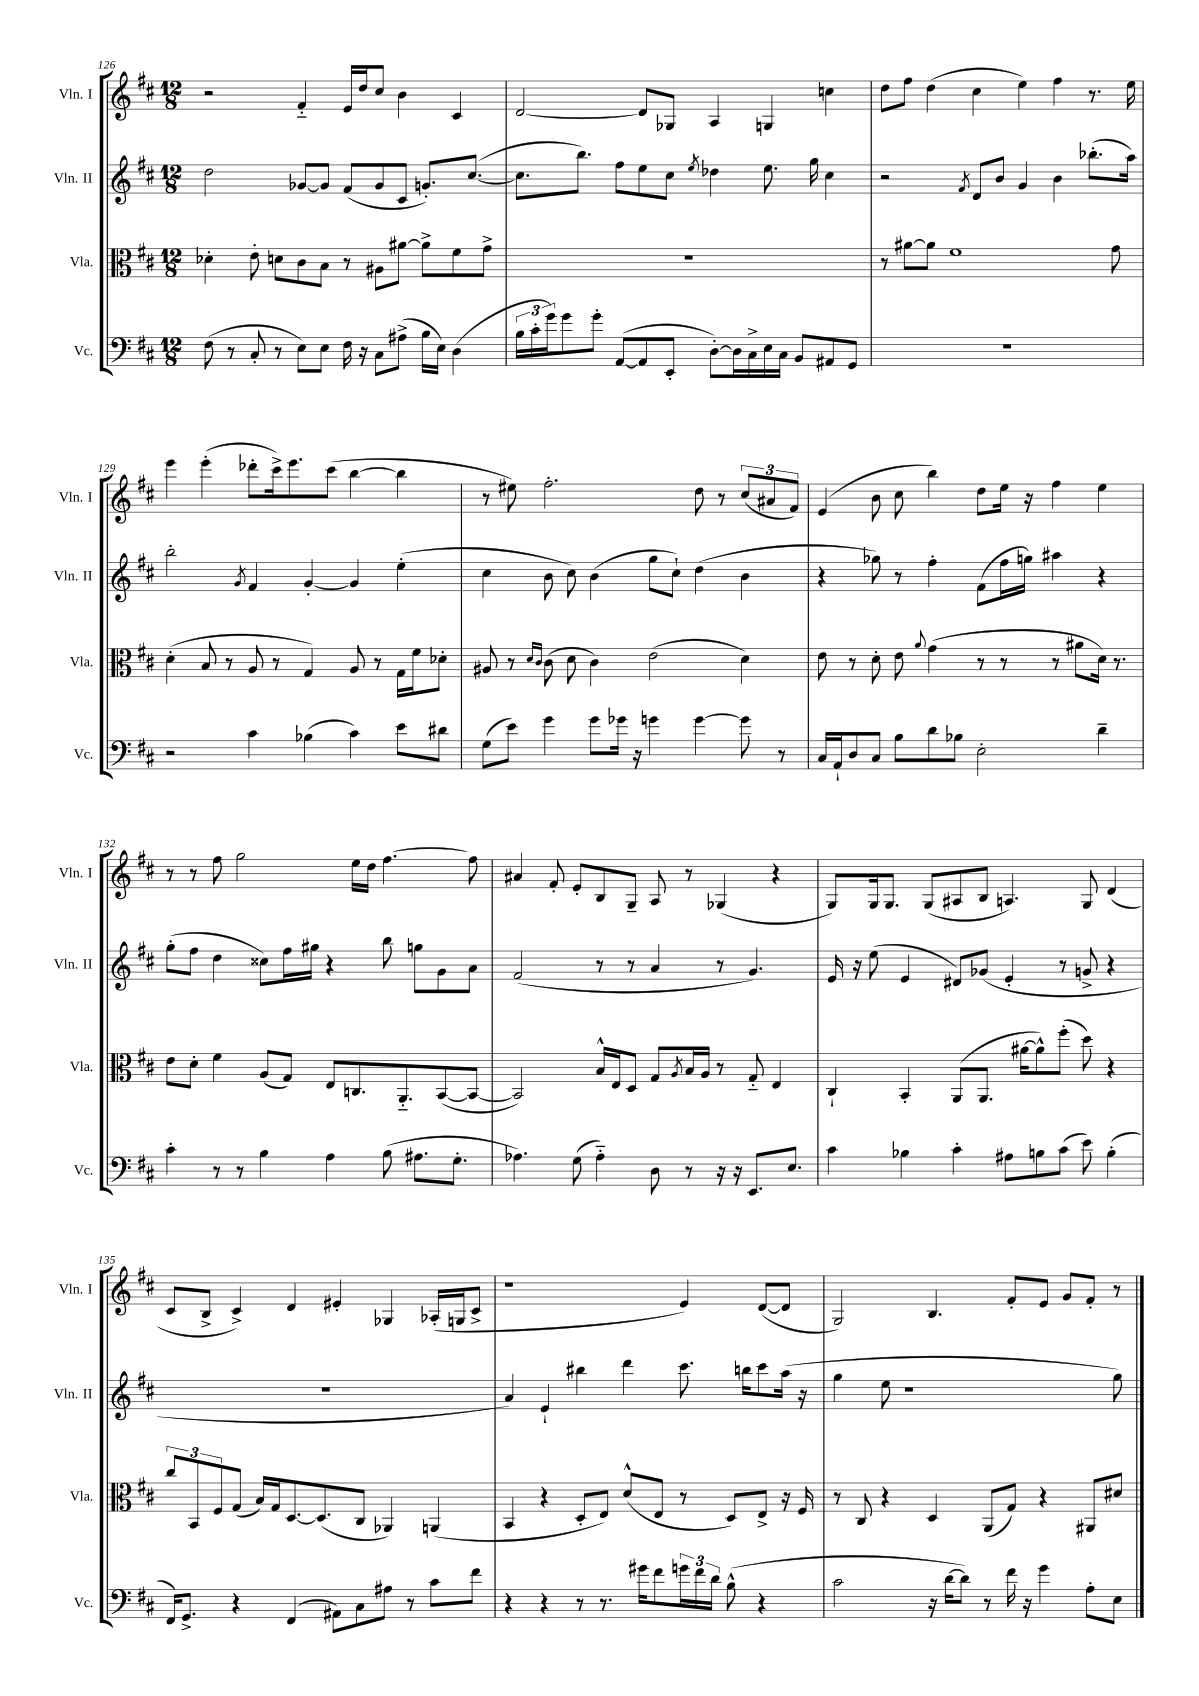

**kern	**kern	**kern	**kern
*staff4	*staff3	*staff2	*staff1
*clefF4	*clefC3	*clefG2	*clefG2
*k[f#c#]	*k[f#c#]	*k[f#c#]	*k[f#c#]
*M12/8	*M12/8	*M12/8	*M12/8
(8F#	4d-'	2dd	2r
8r	.	.	.
8C#'	8e'	.	.
8r	8d	.	.
8E)	8c#	[8g-	4f#'~
8E	8B	8g-]	.
16F#	8r	(8f#	16e
16r	.	.	16dd
8C#	8A#	8g-	8cc#
(8A#^	[8a#	8c#	4b
16B	8a#^]	8.g')	.
16E)	.	.	.
(4D	8f#	.	4c#
.	.	([8.cc#	.
.	8g^	.	.
=	=	=	=
24B	1.r	8.cc#]	[2d
24c#'	.	.	.
24g)	.	.	.
8g	.	.	.
.	.	8.bb)	.
8g'	.	.	.
([8AA	.	8ff#	.
8AA]	.	8ee	8d]
8EE'	.	8cc#	8G-
.	.	8qee	.
[8D')	.	4dd-	4A
16D]	.	.	.
16C#^	.	.	.
16E	.	8.ee	4G
16C#	.	.	.
8BB	.	.	.
.	.	16gg	.
8AA#	.	4cc#	4cc
8GG	.	.	.
=	=	=	=
1.r	8r	2r	8dd
.	[8a#	.	8ff#
.	8a#]	.	(4dd
.	1f#	.	.
.	.	8qf#	.
.	.	8d	4cc#
.	.	8b	.
.	.	4g	4ee)
.	.	4b	4ff#
.	.	(8.bb-'	8.r
.	8g	.	.
.	.	16aa)	16ee
=	=	=	=
2r	(4d'	2bb'	4eee
.	8B	.	(4eee'
.	8r	.	.
.	.	8qg	.
4c#	8A	4f#	8ddd-'
.	8r	.	16ccc#^)
.	.	.	8.eee
(4B-	4G)	[4g'	.
.	.	.	(8ccc#
4c#)	8A	4g]	[4bb
.	8r	.	.
8e	16G	(4ee'	4bb]
.	16f#	.	.
8d#	8d-'	.	.
=	=	=	=
(8G	8A#	4cc#	8r
8e)	8r	.	8ee#)
.	16qqd	.	.
.	16qqc#	.	.
4g	(8c#	8b	2.ff#'
.	8d	8cc#)	.
8g	4c#)	(4b	.
16g-	.	.	.
16r	.	.	.
4g	(2e	8gg	.
.	.	8cc#`)	.
[4g	.	(4dd	8dd
.	.	.	8r
8g]	4d)	4b	(12cc#
.	.	.	12a#
8r	.	.	.
.	.	.	12f#)
=	=	=	=
16C#	8e	4r	(4e
16AA`	.	.	.
8D	8r	.	.
8C#	8d'	8gg-)	8b
8B	8e	8r	8cc#
.	8qqa	.	.
8d	(4g	4ff#'	4bb)
8B-	.	.	.
2E'	8r	(8f#	8dd
.	8r	16ff#	16ee
.	.	16gg)	16r
.	8r	4aa#	4ff#
.	8a#	.	.
4d~	16d)	4r	4ee
.	8.r	.	.
=	=	=	=
4c#'	8e	(8gg'	8r
.	8d'	8ff#	8r
8r	4f#	4dd	8ff#
8r	.	.	2gg
4B	(8A	8cc##)	.
.	8G)	16ff#	.
.	.	16gg#	.
4A	8E	4r	.
.	8.C	.	16ee
.	.	.	16dd
(8B	.	8bb	[4.ff#
.	8.AA'~	.	.
8.A#	.	8gg	.
.	([8BB	8g	.
8.G'	.	.	.
.	8BB_	8a	8ff#]
=	=	=	=
4.A-)	2BB])	(2f#	4a#
.	.	.	8f#'
(8G	.	.	8e'
4A-'~)	16B^^	8r	8B
.	16E	.	.
.	8D	8r	8G~
8D	8G	4a	8A
.	8qA	.	.
8r	16B	.	8r
.	16A	.	.
16r	8r	8r	(4G-
16r	.	.	.
8.EE	8G'~	4.g)	.
.	4E	.	4r
8.E	.	.	.
=	=	=	=
4c#	4C#`	16e	8G)
.	.	16r	.
.	.	(8ee	16G
.	.	.	8.G
4B-	4BB'	4e	.
.	.	.	(8G
4c#'	(8AA	8d#)	8A#
.	8.AA	(8g-	8B
8A#	.	4e'	4.A)
.	[16a#	.	.
8B	8a#^^])	.	.
(8c#	(8ff#'	8r	.
8e)	8dd)	8g^	8G
(4B'	4r	4r	(4d
=	=	=	=
16FF#)	12cc#	1.r	8c#
8.GG^	.	.	.
.	12BB	.	.
.	.	.	8B^
.	12F#	.	.
4r	(8G	.	4c#^)
.	16B)	.	.
.	16G	.	.
(4FF#	[8.D	.	4d
.	(8.D]	.	.
8AA#)	.	.	4e#'
8C#	8C#	.	.
8A#	4AA-)	.	4G-
8r	.	.	.
8c#	(4AA	.	(16A-'
.	.	.	16G
8f#	.	.	8c#^
=	=	=	=
4r	4BB	4a)	1r
4r	4r	4e`	.
8r	8D'	4bb#	.
8.r	8E)	.	.
.	(8d^^	4ddd	.
16g#	.	.	.
8f#	8E	.	.
24g	8r	8.ccc#	4e)
24f#	.	.	.
24d	.	.	.
(8B^^	8D)	.	.
.	.	16bb	.
4r	8E^	8ccc#	([8d
.	16r	(16aa	8d]
.	16F#	16r	.
=	=	=	=
2c#	8r	4gg	2G)
.	8C#	.	.
.	4r	8ee	.
.	.	1r	.
16r	4D	.	4.B
[16d	.	.	.
8d])	.	.	.
8r	(8AA	.	.
16f#	8G)	.	8f#'
16r	.	.	.
4g	4r	.	8e
.	.	.	8g
8A'	8AA#	.	8f#'
8E	8d#	8gg)	8r
==	==	==	==
*-	*-	*-	*-
